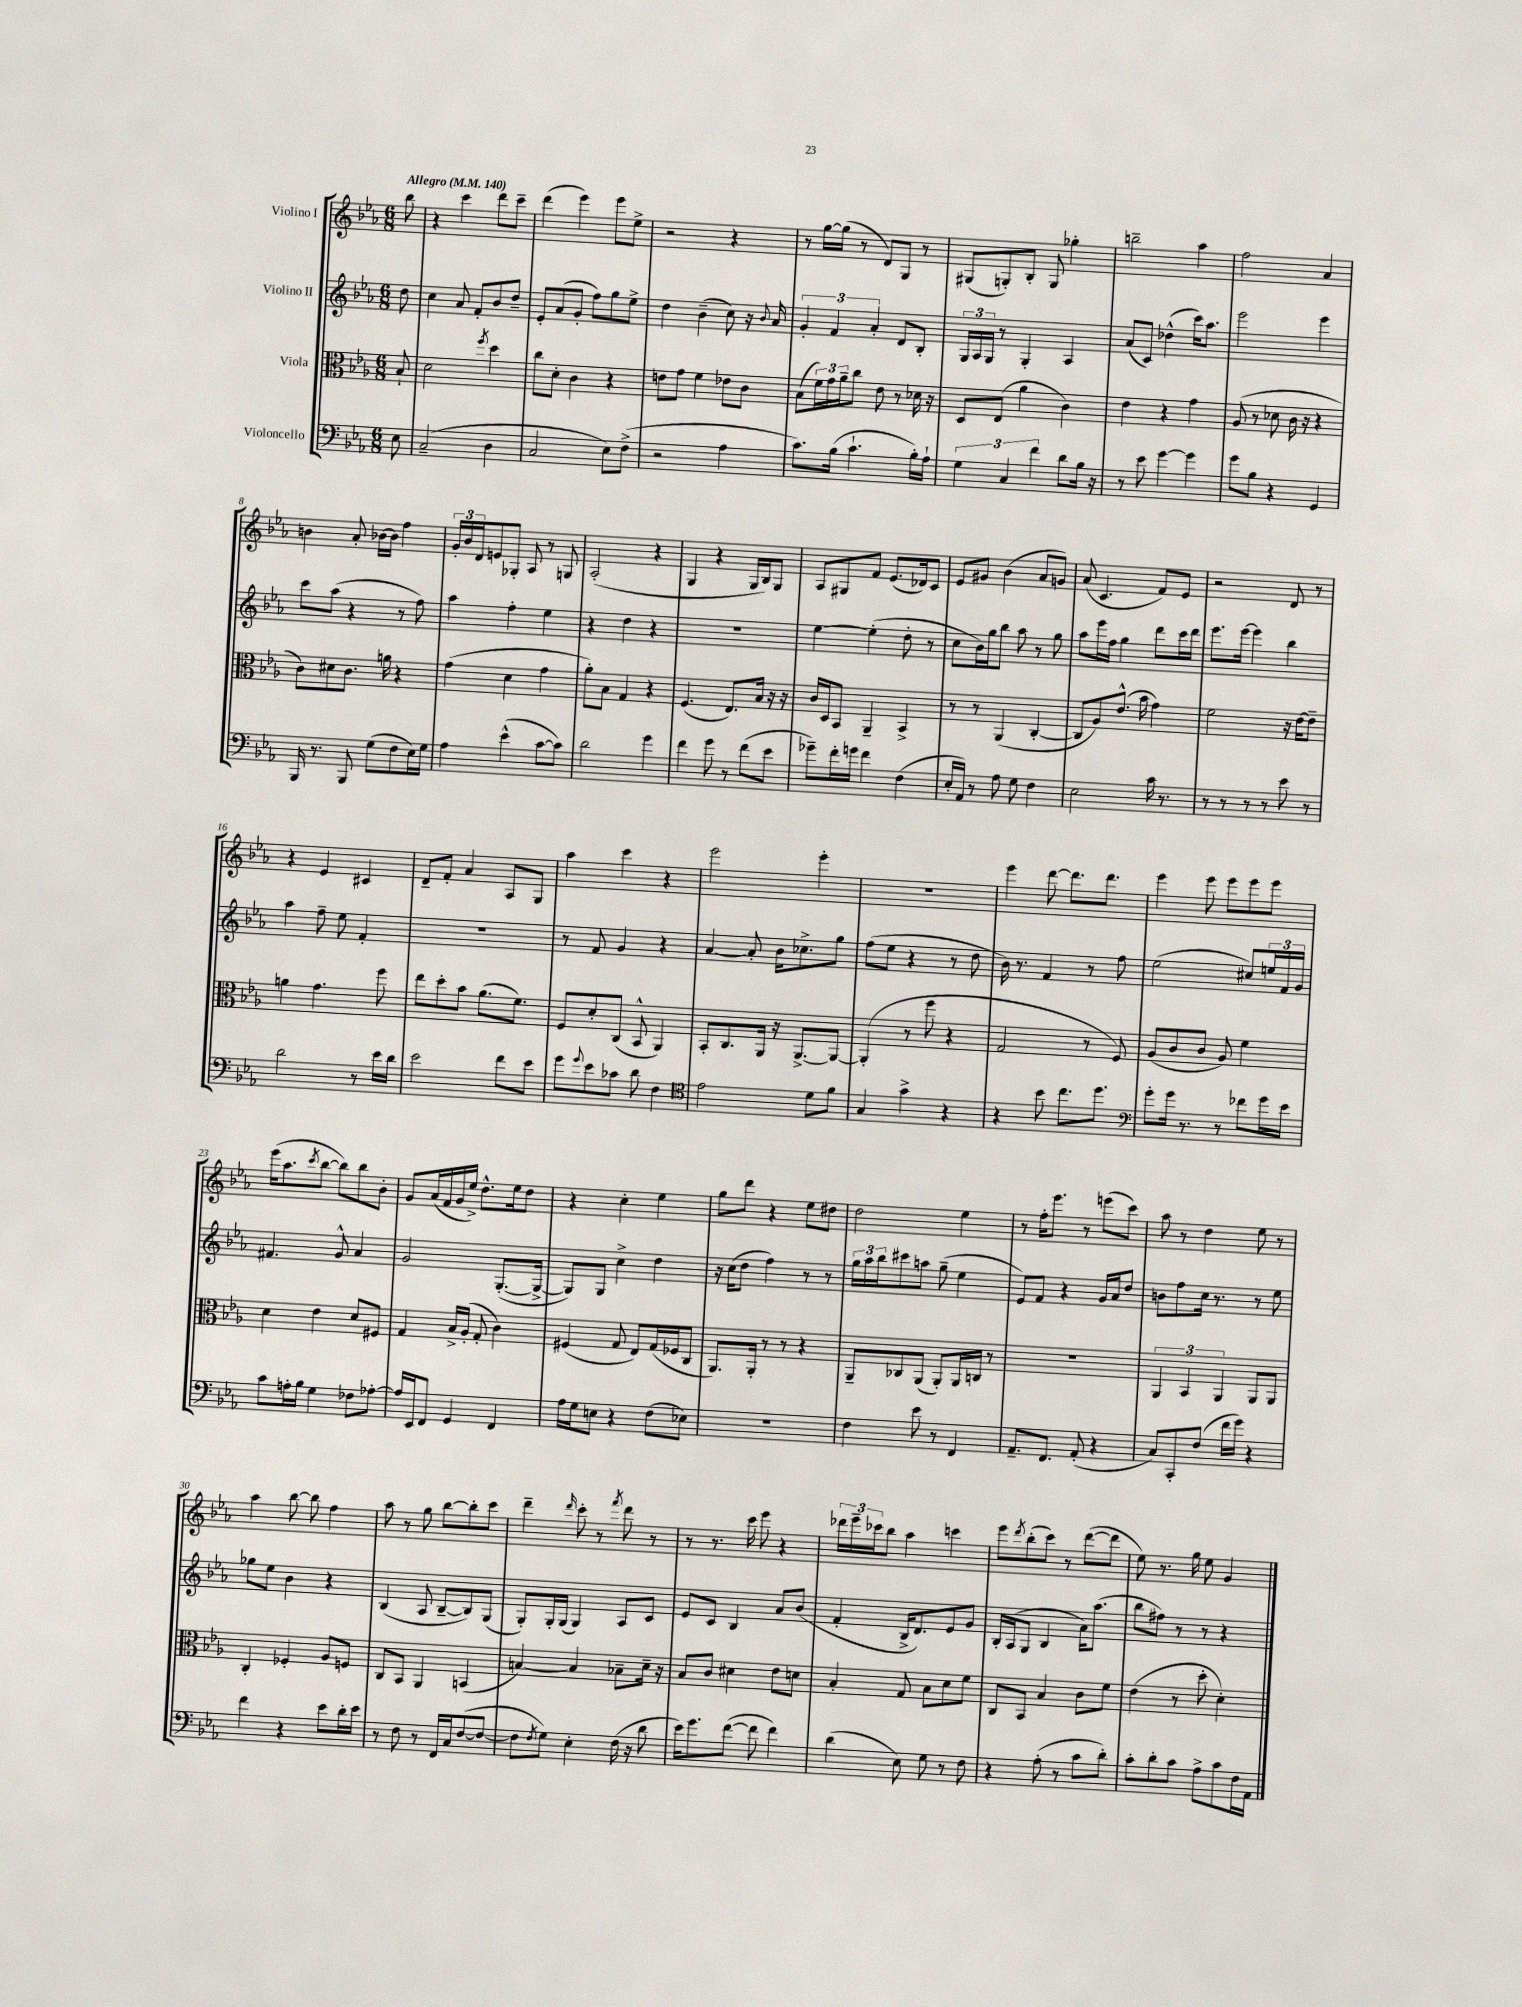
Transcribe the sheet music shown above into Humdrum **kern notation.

**kern	**kern	**kern	**kern
*staff4	*staff3	*staff2	*staff1
*clefF4	*clefC3	*clefG2	*clefG2
*k[b-e-a-]	*k[b-e-a-]	*k[b-e-a-]	*k[b-e-a-]
*M6/8	*M6/8	*M6/8	*M6/8
*MM140	*MM140	*MM140	*MM140
8E-\	8B-`/	8dd\	8bb-\
=	=	=	=
(2C~/	2d\	4cc\	4r
.	.	8a-/	4ccc\
.	.	8f'/L	.
.	8qff/	.	.
4D\	4dd\	8b-/	8ddd\L
.	.	8dd~/J	8ccc~\J
=	=	=	=
2C/	8cc\L	8e-'/L	(4ddd\
.	8d'\J	(8a-/	.
.	4c\	8g'/J	4eee-\)
.	.	8ff\L)	.
8E-\L)	4r	8gg\	8eee-\L
(8F^\J	.	8ee-^\J	8ee-^\J
=	=	=	=
2r	8e\L	4dd\	2r
.	8g\J	.	.
.	4f\	(4b-~\	.
4A-\	8e-\L	8cc\)	4r
.	8c\J	16r	.
.	.	8qqb-/	.
.	.	16a-/	.
=	=	=	=
8.c\L)	(8B-\L	6g'/	8r
.	24f\L)	.	[16gg\LL
.	24g\	6f/	.
(16B-\Jk	.	.	(16gg\]JJ
.	24a-~\J	.	.
4.c`\	8cc\J	.	8r
.	.	6a-'/	.
.	8e-\	.	8d/L)
.	8r	8d/L	8G/J
16B-'\LL)	16d-\	8B-'/J	8r
16A-`\JJ	16r	.	.
=	=	=	=
6G\	8D/L	24G/LL	(8G#/L
.	.	24A-/	.
.	.	24G/JJ	.
.	(8E-/J	8r	8G'/)
6C/	.	.	.
.	4a-\	4G'/	8B-'/J
6f\	.	.	.
.	.	.	8G/
8d\L	4c\)	4A-/	4gg-'\
16B-\Jk	.	.	.
16r	.	.	.
=	=	=	=
8r	4e-\	(8a-/L	2bb~\
8e-\	.	8c/J)	.
[4g\	4r	(4dd-^^\	.
4g\]	4g\	16ccc\LK)	4aa-\
.	.	8.aa-\J	.
=	=	=	=
8g\L	(8A-/	2eee-\	2ff\
8B-\J	8r	.	.
4r	8d-\	.	.
.	16c\	.	.
.	16r	.	.
4GG/	4r	4eee-\	4a-/
=	=	=	=
16BBB-/	8c\L)	8ccc\L	4b\
8.r	.	.	.
.	8d#\	(8aa-\J	.
8BBB-/	8.c\J	4r	8a-'/
(8G\L	.	.	[16b-\LL
.	16a\	.	16b-\]JJ
8F\	4r	8r	4ff\
16E-\L)	.	8ff\)	.
16G\JJ	.	.	.
=	=	=	=
4A-\	(4g\	4aa-\	24g'/LL
.	.	.	24b-/
.	.	.	24d/J
.	.	.	8e/
(4e-^^\	4d\	4ff'\	8G-'/J
.	.	.	8A-/
[8c\L	4g\	4ee-\	8r
8c\]J)	.	.	8G/
=	=	=	=
2d\	8a-'\L)	4r	(2A-'/
.	8B-\J	.	.
.	4G/	4dd\	.
4g\	4r	4r	4r
=	=	=	=
4f\	(4.F/	2.r	4G/
8g\	.	.	4r
8r	8.E-/L)	.	.
(8f\L	.	.	16G/LL
.	16B-/Jk	.	16B-/J)
8e-\J	16r	.	8G/J
.	16r	.	.
=	=	=	=
8g-~\L)	16c/LL	[4ee-\	8A-/L
.	16D/J	.	.
16f'\L	8BB-/J	.	8G#/
16g\JJ	.	.	.
4f\	4AA-~/	(4ee-'\]	8f/J
.	.	.	(8.e-/L
(4F\	4BB-^/	8dd'\	.
.	.	.	16d-/k)
.	.	8r	8c/J
=	=	=	=
16E-'/LL	8r	8cc\L	8e-/L
16AA-/JJ)	.	.	.
8r	8r	16b-\L)	8g#/J
.	.	16gg\J	.
8A-\	(4AA-/	8bb-\J	(4b-\
8G\	.	8aa-\	.
4F\	[4C'/	8r	8a-/L
.	.	8gg\	8g/J)
=	=	=	=
2E-\	8C/]L	8aa-\L	(8a-/
.	8A-/)	16eee-\L	4.c/
.	.	16ff\JJ	.
.	(8.e-^^/J	4gg\	.
.	16b-\	.	.
16c\	4g\)	8ddd\L	8f/L)
8.r	.	.	.
.	.	16ccc\L	8e-/J
.	.	16ddd\JJ	.
=	=	=	=
8r	2f\	8.eee-\L	2r
8r	.	.	.
.	.	[16eee-\Jk	.
8r	.	4eee-\]	.
8r	.	.	.
8e-\	16r	4bb-\	8d/
.	[16e-\LK	.	.
8r	8e-~\]J	.	8r
=	=	=	=
2d\	4a\	4aa-\	4r
.	4.g\	8ff~\	4e-/
.	.	8ee-\	.
8r	.	4f'/	4c#/
16e-\LL	8ff\	.	.
16d\JJ	.	.	.
=	=	=	=
2e-\	8ee-\L	2.r	8d~/L
.	8dd'\	.	8f'/J
.	8b-\J	.	4a-/
.	(8.a-\L	.	.
8f\L	.	.	8A-/L
.	8.f\J)	.	.
8e-\J	.	.	8G/J
=	=	=	=
8g\L	8F/L	8r	4aa-\
8qqg/	.	.	.
8e-\	8d'/	8f/	.
8c-\J	(8C/J	4g/	4ccc\
8d\	8BB-^^/	.	.
4F\	4AA-/)	4r	4r
=	=	=	=
*clefC4	*	*	*
2e-\	8BB-'/L	[4a-/	2eee-\
.	8.C/	.	.
.	.	8a-'/]	.
.	16AA-/Jk	.	.
.	16r	16b-\LK	.
.	[8.AA-^/L	8.cc-^\	.
8d\L	.	.	4eee-'\
8f\J	8AA-/_J	8gg\J	.
=	=	=	=
4G/	(4AA-'/]	(8ff\L	2.r
.	.	8ee-\J	.
4g^\	8r	4r	.
.	8ff\	.	.
4r	4r	8r	.
.	.	8dd\	.
=	=	=	=
4r	2G/	16b-\)	4eee-\
.	.	8.r	.
8b-\	.	4f/	[8ddd\
8.cc\L	.	.	8.ddd\]L
.	8r	8r	.
8.dd\J	.	.	8.ddd\J
.	8F/)	8ff\	.
=	=	=	=
*clefF4	*	*	*
8g'\L	(8A-/L	(2ee-\	4eee-\
16g\Jk	8c/	.	.
8.r	.	.	.
.	8c/J	.	8eee-\
8r	8A-/)	.	8eee-\L
8f-\L	4f\	8cc#/L)	8eee-\
16g\L	.	24ee/L	8eee-\J
.	.	24f/	.
16e-\JJ	.	.	.
.	.	24g/JJ	.
=	=	=	=
8c\L	4d\	4.f#/	(16eee-\LK
.	.	.	8.aa-\
16A'\L	.	.	.
16B-\JJ	.	.	.
.	.	.	8qccc/
4G\	4e-\	.	[8bb-\J
.	.	8g^^/	8bb-\]L)
8F-\L	8d/L	4a-/	8bb-\
[8A-'\J	8F#/J	.	8b-'\J
=	=	=	=
16A-/]LL	4G/	2g/	8g/L
16EE-/J	.	.	.
8FF/J	.	.	(16a-/L
.	.	.	16f/
4GG/	16B-^/LL	.	16g/
.	(16A-'/JJ	.	16ee-^/JJ)
.	8G'/	.	8.dd^^\L
4FF/	4c\)	([8.G'/L	.
.	.	.	16ee-\k
.	.	.	8dd\J
.	.	16G^/_Jk	.
=	=	=	=
16A-\LL	(4F#/	8G/]L)	4r
16G\J	.	.	.
8E\J	.	8G/J	.
4r	8G/	4cc^\	4cc'\
.	8E-/L)	.	.
(8F\L	(16G/L	4dd\	4ee-\
.	16F-/J	.	.
8E-\J)	8C/J	.	.
=	=	=	=
2.r	8.AA-/L)	16r	8gg\L
.	.	(16cc\LK	.
.	.	8dd\J	8ddd\J
.	16AA-'/Jk	.	.
.	8r	4ff\)	4r
.	8r	.	.
.	4r	8r	8ee-\L
.	.	8r	8dd#\J
=	=	=	=
4F\	8AA-~/L	24gg\LL	2dd\
.	.	24aa-\	.
.	.	24bb-\J	.
.	8C-/	8ccc#\	.
8e-\	(8AA-/J	8aa\J	.
8r	8AA-'/L)	(8gg~\	.
4FF/	16AA-/L	4ee-\	4ee-\
.	16C/JJ	.	.
.	8r	.	.
=	=	=	=
8.AA-~/L	2.r	8e-/L)	8r
.	.	8f/J	16ff'\LK
8.FF/J	.	.	8.eee-\J
.	.	4r	.
(8AA-'/	.	.	8r
4r	.	16g/LL	(8eee\L
.	.	16a-/J	.
.	.	8dd/J	8ccc\J)
=	=	=	=
8C/L)	6AA-/	8b\L	8aa-\
8CC'/	.	8ff\	8r
.	6BB-/	.	.
(8F/J	.	16cc\Jk	4dd\
.	.	8.r	.
.	6AA-/	.	.
16f\LL	.	.	.
16g\JJ)	.	.	.
4r	8AA-/L	8r	8ee-\
.	8AA-/J	8ee-\	8r
=	=	=	=
4f\	4C'/	8gg-\L	4aa-\
.	.	8ee-\J	.
4r	4F-'/	4b-\	[8bb-\
.	.	.	8bb-\]
8e-\L	8A-/L	4r	4ff\
16d'\L	8F/J	.	.
16e-\JJ	.	.	.
=	=	=	=
8r	8C/L	(4B-/	8aa-\
8F\	8BB-/J	.	8r
8r	4AA-/	8A-/	8gg\
16FF/LL	.	[8B-~/L	[8bb-\L
16C/J	.	.	.
([8F/	(4BB/	8B-/])	8bb-'\]
8F/_J	.	(8G/J	8ccc\J
=	=	=	=
8F\]L	[4B/)	8G'/L)	4ddd~\
8qF/	.	.	.
8G\J)	.	16G'/L	.
.	.	(16G/JJ	.
.	.	.	16qqddd/
4E-'\	4B/]	4G/)	8ccc'\
.	.	.	8r
.	.	.	8qfff/
(16F\	8B-~\L	8A-/L	8ddd\
16r	.	.	.
8d\	16d~\Jk	8c/J	8r
.	16r	.	.
=	=	=	=
16e-\LK)	8B-/L	8e-/L	8r
8.g\	.	.	.
.	8c/J	8c/J	8.r
([8f\J	4d#\	4B-/	.
.	.	.	16ccc\
8f\]	.	.	8eee-\
4f\)	8e-\L	8a-/L	4r
.	8d\J	(8b-/J	.
=	=	=	=
(4d\	4B-'/	4f'/	24ddd-\LL
.	.	.	24eee-~\
.	.	.	24ccc-\J
.	.	.	8bb-\J
8E-\)	8G/	16B-^/LK	4aa-\
.	.	8.d/)	.
8G\	8B-\L	.	.
8r	8d\	8e-/	4ccc\
8F\	8f\J	8g/J	.
=	=	=	=
4r	8C/L	16B-'/LL	8eee-\L
.	.	(16A-/J	.
.	.	.	8qddd/
.	8BB-/J	8G/J	(8bb-'\
(8A-'\	4B-/	4B-/	8ccc\J)
8r	.	.	8r
8c\L	8c\L	16a-\LK)	([8ddd\L
.	.	(8.aa-\J	.
8d'\J)	8f\J	.	8ddd\]J
=	=	=	=
8c'\L	(4e-\	8bb-\L	8ee-\)
8d'\	.	8ff#\J)	8.r
8c\J	8r	8r	.
.	.	.	16gg\
8A-^\L	8dd'\	8r	8ee-\
8c\	4d'\)	4r	4g/
16F\L	.	.	.
16AA-\JJ	.	.	.
==	==	==	==
*-	*-	*-	*-
